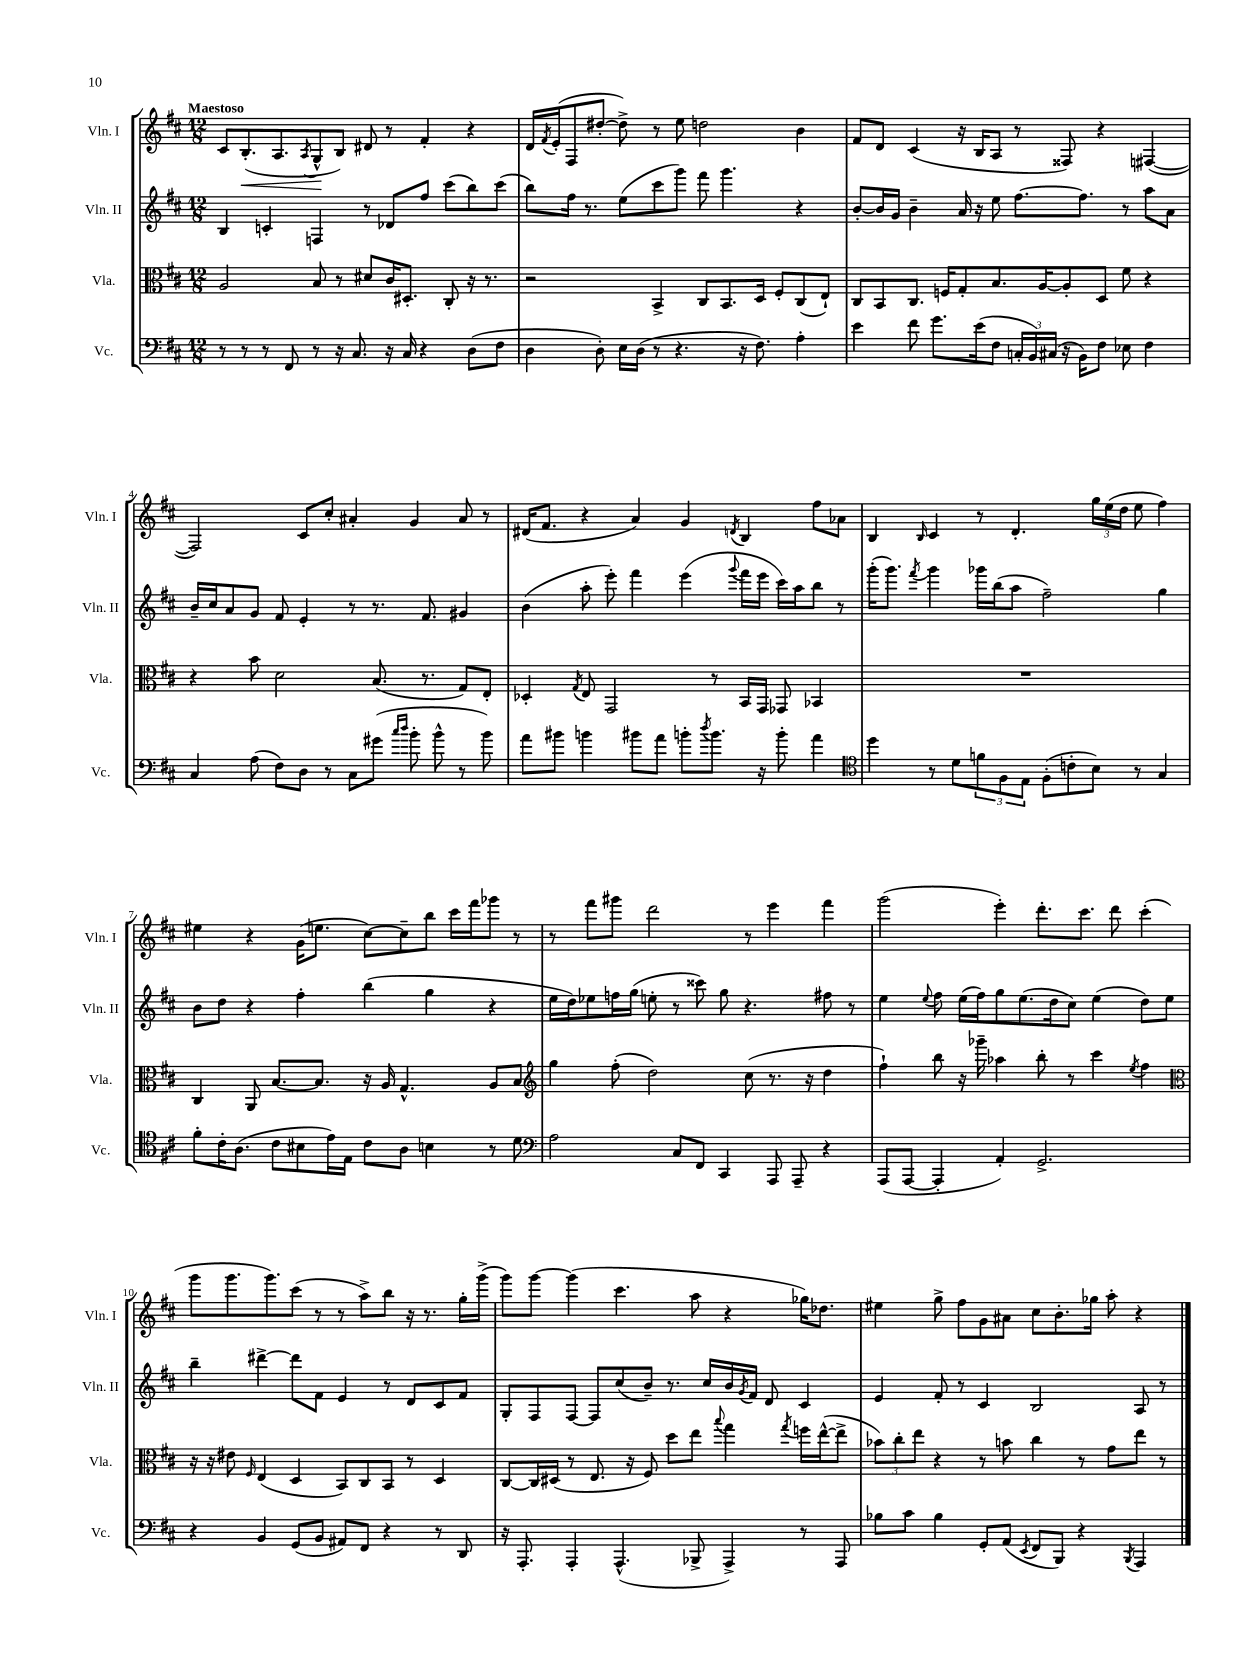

**kern	**kern	**kern	**kern	**dynam
*part4	*part3	*part2	*part1	*part1
*staff4	*staff3	*staff2	*staff1	*staff1
*I"Vc.	*I"Vla.	*I"Vln. II	*I"Vln. I	*
*I'Vc.	*I'Vla.	*I'Vln. II	*I'Vln. I	*
*clefF4	*clefC3	*clefG2	*clefG2	*
*k[f#c#]	*k[f#c#]	*k[f#c#]	*k[f#c#]	*
*M12/8	*M12/8	*M12/8	*M12/8	*
=1	=1	=1	=1	=1
!	!	!	!LO:TX:a:B:t=Maestoso	!
8r	2A/	4B/	8c#/L	.
!	!	!	!	!LO:HP:b
8r	.	.	(8.B'/	<
8r	.	4cn'/	.	.
.	.	.	8.A/	.
8FF#/	.	.	.	.
.	.	.	8qA/	.
8r	8B/	4Fn/	8G^^/	.
16r	8r	.	8B/J)	[
8.C#/	.	.	.	.
.	8d#X/L	8r	8d#X/	.
16r	16c#/K	8d-X/L	8r	.
16C#/	8.D#X'/J	.	.	.
4r	.	8ff#/J	4f#'/	.
.	8C#'/	(8ccc#\L	.	.
(8D\L	16r	8bb\)	4r	.
.	8.r	.	.	.
8F#\J	.	(8ccc#\J	.	.
=2	=2	=2	=2	=2
4D\	2r	8bb\L)	16d/LL	.
.	.	.	8qf#/	.
.	.	.	(16e'/J	.
.	.	16ff#\Jk	8F#/	.
.	.	8.r	.	.
8D'\)	.	.	[8dd#X'/J	.
16E\LL	.	(8ee\L	8dd#^\])	.
(16D\JJ	.	.	.	.
8r	4BB^/	8ccc#\	8r	.
4.r	.	8ggg\J)	8ee\	.
.	8C#/L	8fff#\	2ddn\	.
.	8.BB/	4.ggg\	.	.
16r	.	.	.	.
8.F#\)	16D/Jk	.	.	.
.	8F#'/L	.	.	.
4A'\	(8C#/	4r	4b\	.
.	8E`/J)	.	.	.
=3	=3	=3	=3	=3
4e\	8C#/L	[8b'/L	8f#/L	.
.	8BB/	16b/L]	8d/J	.
.	.	16g/JJ	.	.
8f#\	8.C#/J	4b~\	(4c#/	.
8.g\L	.	.	.	.
.	16Fn/KL	.	.	.
.	8G'/	16a/	16r	.
(16e\k	.	16r	16B/KL	.
8F#\J	8.B/	8ee\	8A/J	.
24Cn'/LL	.	[8.ff#\L	8r	.
24BB/)	.	.	.	.
.	[16A/K	.	.	.
(24C#X/JJ	.	.	.	.
16r	8A'/]	.	8F##X/)	.
16BB\KL)	.	8.ff#\J]	.	.
8F#\J	8D/J	.	4r	.
8E-X\	8f#\	8r	.	.
4F#\	4r	8aa\L	([4F#X/	.
.	.	8a\J	.	.
!!LO:LB:g=z
=4	=4	=4	=4	=4
4C#/	4r	16b~/LL	2F#/])	.
.	.	16cc#/J	.	.
.	.	8a/	.	.
(8A\	8b\	8g/J	.	.
8F#\L)	2d\	8f#/	.	.
8D\J	.	4e'/	8c#/L	.
8r	.	.	8cc#'/J	.
8C#\L	.	8r	4a#X'/	.
(8g#X\J	(8.B/	8.r	.	.
16qqcc#/LL	.	.	.	.
16qqdd/JJ	.	.	.	.
8b'\	.	.	4g/	.
.	8.r	8.f#/	.	.
8b^^\	.	.	.	.
8r	8G/L)	4g#X/	8a#/	.
8b\)	8E'/J	.	8r	.
=5	=5	=5	=5	=5
8a\L	4D-X'/	(4b\	(16d#X/KL	.
.	.	.	8.f#/J	.
8b#X\J	.	.	.	.
.	8qG/	.	.	.
4bn\	8E/	8aa'\	4r	.
.	2GG/	8eee'\)	.	.
8b#X\L	.	4fff#\	4a/)	.
8a\J	.	.	.	.
8bn'\L	.	(4eee\	4g/	.
8qdd/	.	.	.	.
8.b\J	8r	.	.	.
.	.	8qqggg/	8qdn/	.
.	16BB/LL	16fff#\LL	4B/	.
16r	16GG/JJ	16eee\JJ	.	.
8b'\	8GG-X/	16ccc#\LL)	.	.
.	.	16aa\J	.	.
4a\	4BB-X/	8bb\J	8ff#\L	.
.	.	8r	8a-X\J	.
=6	=6	=6	=6	=6
*clefC4	*	*	*	*
4dd\	1.r	(16ggg'\KL	4B/	.
.	.	8.ggg\J)	.	.
.	.	8qfff#/	16qqB/	.
8r	.	4ggg\	4c#/	.
8d\L	.	.	.	.
12fn\	.	16ggg-X\LL	8r	.
.	.	(16bb\J	.	.
12F#\	.	.	.	.
.	.	8aa\J	4.d'/	.
12E\J	.	.	.	.
(8F#'\L	.	2ff#~\)	.	.
8cn'\	.	.	.	.
8B\J)	.	.	24gg\LL	.
.	.	.	(24ee\	.
.	.	.	24dd\JJ	.
8r	.	.	8ee\	.
4G/	.	4gg\	4ff#\)	.
!!LO:LB:g=z
=7	=7	=7	=7	=7
8f#'\L	4C#/	8b\L	4ee#X\	.
16c#'\K	.	8dd\J	.	.
(8.A\J	.	.	.	.
.	8AA/	4r	4r	.
8c#\L	[8.B/L	.	.	.
8B#X\	.	4ff#'\	(16g\KL	.
.	8.B/J]	.	8.een\J	.
16e\L)	.	.	.	.
16E\JJ	.	.	.	.
8c#\L	16r	(4bb\	[8cc#\L)	.
.	16A/	.	.	.
8A\J	4.G^^/	.	8cc#~\]	.
4Bn\	.	4gg\	8bb\J	.
.	.	.	16ccc#\LL	.
.	.	.	16fff#\J	.
8r	8A/L	4r	8ggg-X\J	.
8d\	8B/J	.	8r	.
=8	=8	=8	=8	=8
*clefF4	*clefG2	*	*	*
2A\	4gg\	16ee\LL	8r	.
.	.	16dd\J)	.	.
.	.	8ee-X\	8fff#\L	.
.	(8ff#'\	16ffn\L	8ggg#X\J	.
.	.	(16gg\JJ	.	.
.	2dd\)	8een'\	2ddd\	.
8C#/L	.	8r	.	.
8FF#/J	.	8ccc##X\)	.	.
4CC#/	.	8gg\	.	.
.	(8cc#\	4.r	8r	.
8AAA/	8.r	.	4eee\	.
8AAA~/	.	.	.	.
.	16r	.	.	.
4r	4dd\	8ff#X\	4fff#\	.
.	.	8r	.	.
=9	=9	=9	=9	=9
(8AAA/L	4ff#`\)	4ee\	(2ggg\	.
[8AAA/J	.	.	.	.
.	.	8qqee/	.	.
4AAA'/]	8bb\	8ff#\	.	.
.	16r	(16ee\LL	.	.
.	16ggg-X~\	16ff#\J)	.	.
4AA'/)	4aa-X\	8gg\	4eee'\)	.
.	.	(8.ee\	.	.
2.GG^/	8bb'\	.	8.ddd'\L	.
.	.	16dd\k	.	.
.	8r	8cc#\J)	.	.
.	.	.	8.ccc#\J	.
.	4ccc#\	(4ee\	.	.
.	.	.	8ddd\	.
.	8qee/	.	.	.
.	4ff#\	8dd\L)	(4ccc#'\	.
.	.	8ee\J	.	.
!!LO:LB:g=z
=10	=10	=10	=10	=10
*	*clefC3	*	*	*
4r	16r	4bb~\	8ggg\L	.
.	16r	.	.	.
.	8e#X\	.	8.ggg\	.
.	16qqF#/	.	.	.
4BB/	(4E/	[4ddd#X^\	.	.
.	.	.	8.ggg\)	.
(8GG/L	4D/	8ddd#\L]	(8ccc#\J	.
8BB/J	.	8f#\J	8r	.
8AA#X/L)	8BB/L)	4e/	8r	.
8FF#/J	8C#/	.	8aa^\L)	.
4r	8BB/J	8r	8bb\J	.
.	8r	8d/L	16r	.
.	.	.	8.r	.
8r	4D/	8c#/	.	.
8DD/	.	8f#/J	16gg'\LL	.
.	.	.	(16ggg^\JJ	.
=11	=11	=11	=11	=11
16r	[8C#/L	8G'/L	8ggg\L)	.
8.AAA'/	.	.	.	.
.	16C#/L]	8F#/	[8ggg\J	.
.	(16D#X/JJ	.	.	.
4AAA'/	8r	[8F#/J	(4ggg\]	.
.	8.E/	8F#/L]	.	.
(4.AAA^^/	.	(8cc#/	4.ccc#\	.
.	16r	.	.	.
.	8F#/)	8b~/J)	.	.
.	8dd\L	8.r	.	.
8BBB-X^/	8ee\J	.	8aa\	.
.	.	16cc#/LL	.	.
.	8qqbb/	.	.	.
4AAA^/)	4gg\	16b/	4r	.
.	.	8qg/	.	.
.	.	16f#/JJ	.	.
.	.	8d/	.	.
.	8qgg/	.	.	.
8r	16ffn\LL	4c#/	16gg-X\KL)	.
.	([16ee^^\J	.	8.dd-X\J	.
8AAA/	8ee^\J]	.	.	.
=12	=12	=12	=12	=12
8B-X\L	12b-X\L)	4e/	4ee#X\	.
.	12cc#'\	.	.	.
8c#\J	.	.	.	.
.	12ee\J	.	.	.
4B-\	4r	8f#'/	8gg^\	.
.	.	8r	8ff#\L	.
8GG'/L	8r	4c#/	8g\	.
(8AA/J	8bn\	.	8a#X\J	.
8qEE/	.	.	.	.
8FF#/L	4cc#\	2B/	8cc#\L	.
8BBB/J)	.	.	8.b'\	.
4r	8r	.	.	.
.	.	.	16gg-X\Jk	.
.	8g\L	.	8aa'\	.
8qBBB/	.	.	.	.
4AAA/	8ee\J	8A/	4r	.
.	8r	8r	.	.
==	==	==	==	==
*-	*-	*-	*-	*-
